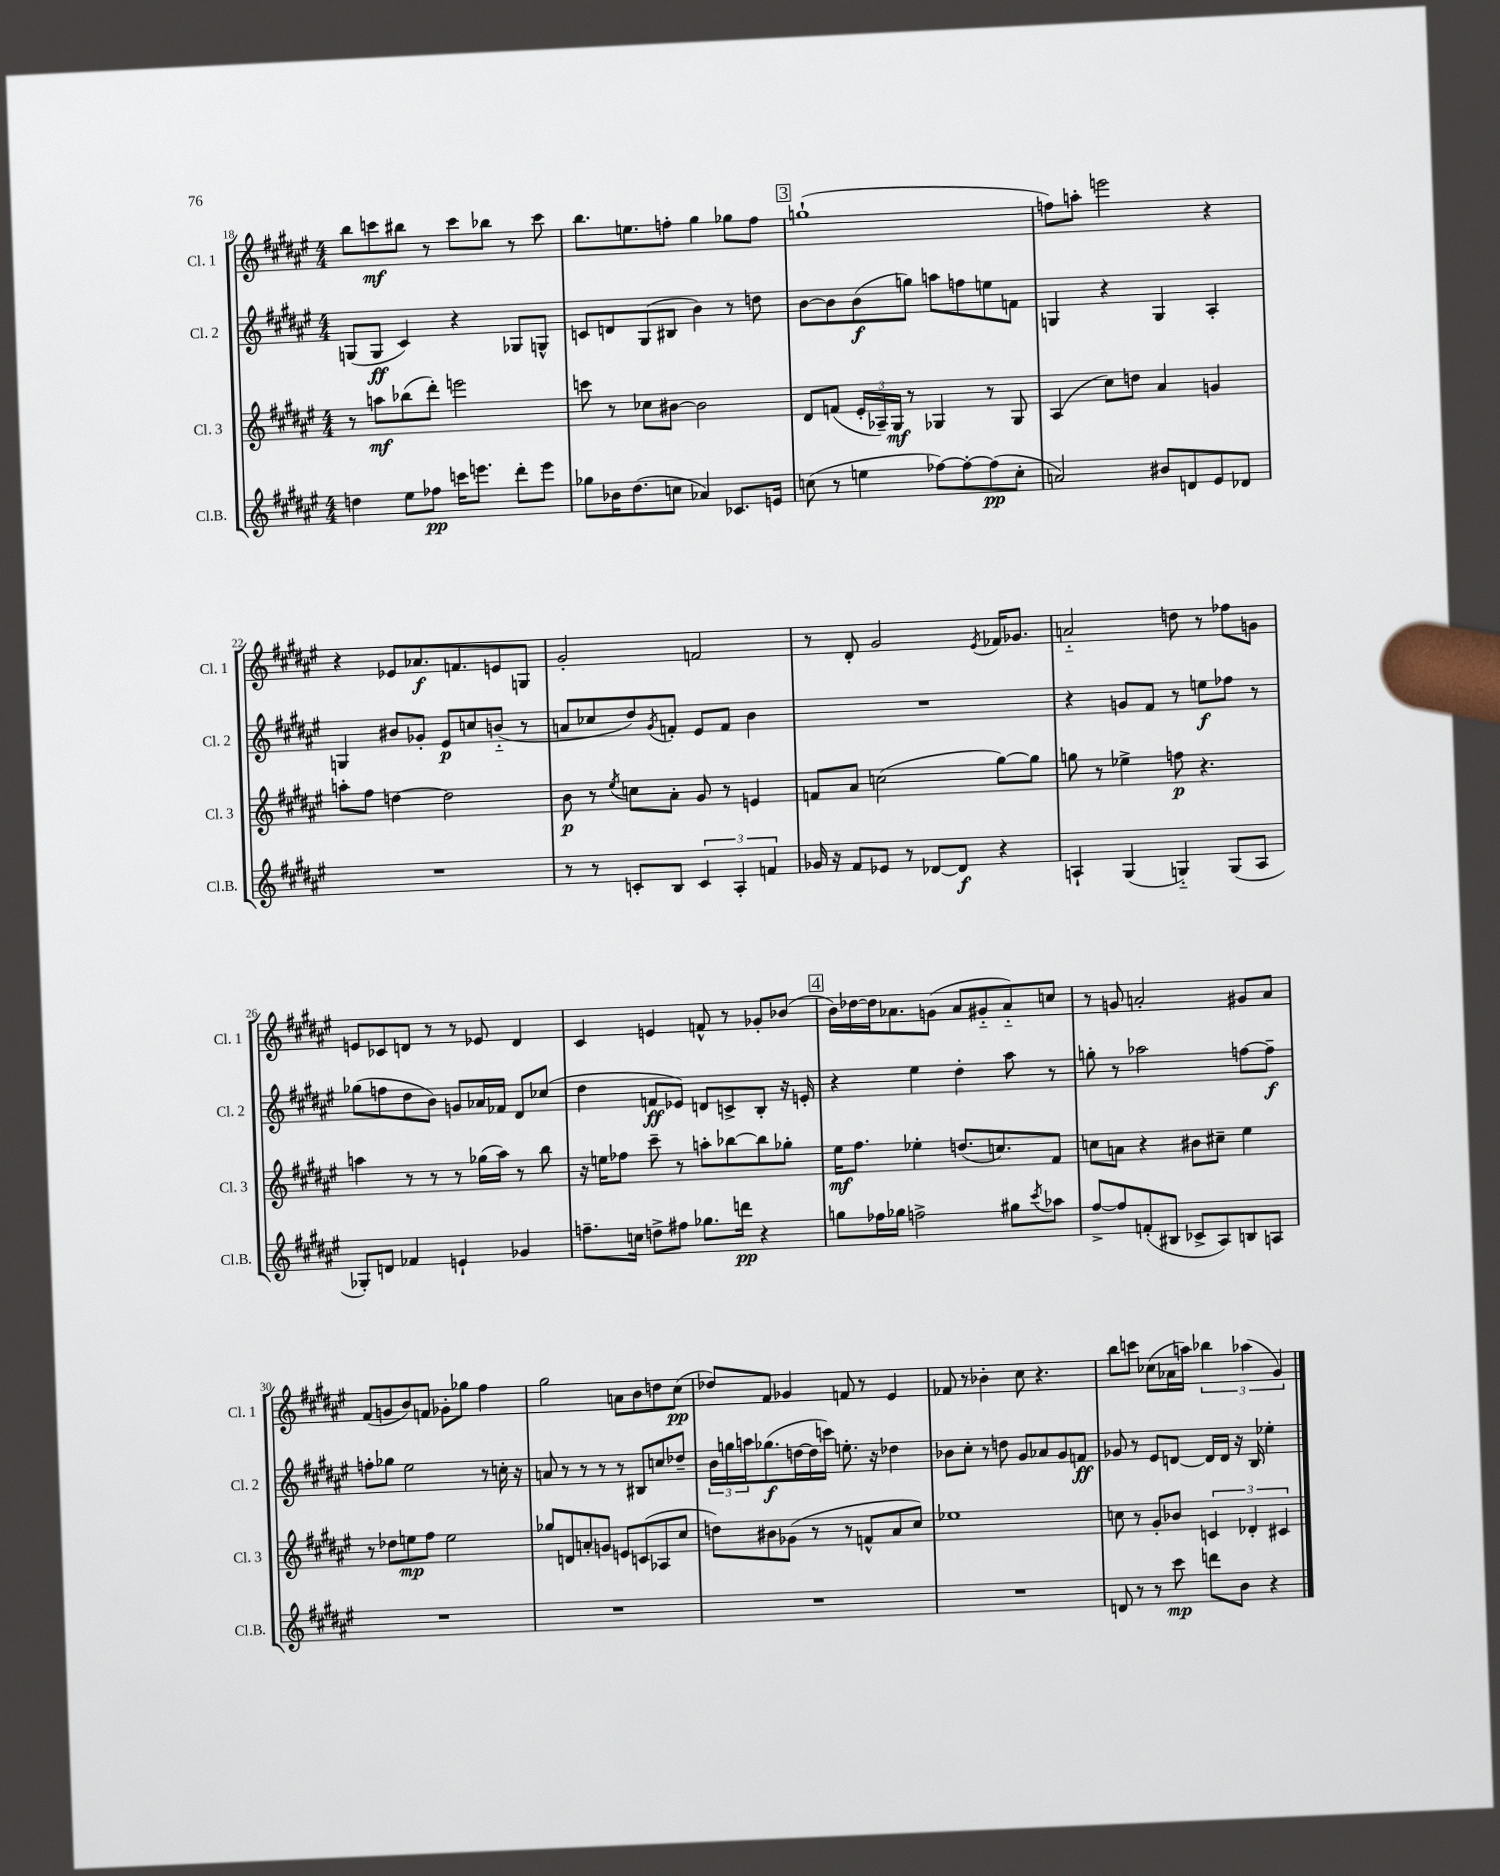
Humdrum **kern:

**kern	**dynam	**kern	**dynam	**kern	**dynam	**kern	**dynam
*part4	*part4	*part3	*part3	*part2	*part2	*part1	*part1
*staff4	*staff4	*staff3	*staff3	*staff2	*staff2	*staff1	*staff1
*I"Cl.B.	*	*I"Cl. 3	*	*I"Cl. 2	*	*I"Cl. 1	*
*I'Cl.B.	*	*I'Cl. 3	*	*I'Cl. 2	*	*I'Cl. 1	*
*clefG2	*	*clefG2	*	*clefG2	*	*clefG2	*
*k[f#c#g#d#a#e#]	*	*k[f#c#g#d#a#e#]	*	*k[f#c#g#d#a#e#]	*	*k[f#c#g#d#a#e#]	*
*M4/4	*	*M4/4	*	*M4/4	*	*M4/4	*
=18	=18	=18	=18	=18	=18	=18	=18
4ddn\	.	8r	.	(8Gn/L	.	8bb\L	.
.	.	8aan\L	mf	8G/J	ff	8cccn\	mf
8ee#\L	.	(8bb-X\	.	4c#/)	.	8bb#X\J	.
8ff-X\J	pp	8ddd#'\J)	.	.	.	8r	.
16cccn\KL	.	2eeen\	.	4r	.	8ccc\L	.
8.eeen\J	.	.	.	.	.	.	.
.	.	.	.	.	.	8bb-X\J	.
8ddd#'\L	.	.	.	8G-X/L	.	8r	.
8eee\J	.	.	.	8Gn^^/J	.	8ccc\	.
=19	=19	=19	=19	=19	=19	=19	=19
8gg-X\L	.	8cccn\	.	8cn/L	.	8.bb\L	.
16b-X\K	.	8r	.	8dn/	.	.	.
(8.dd#\	.	.	.	.	.	8.een\	.
.	.	8cc-X\L	.	(8G#/	.	.	.
8ccn\J	.	[8b#X\J	.	8B#X/J	.	8ffn'\J	.
4a-X/)	.	2b#\]	.	4b\)	.	4gg#\	.
8.c-X/L	.	.	.	8r	.	8gg-X\L	.
.	.	.	.	8ddn\	.	8ff\J	.
16en/Jk	.	.	.	.	.	.	.
!!LO:REH:place=s1:t=3
=20	=20	=20	=20	=20	=20	=20	=20
(8ccn\	.	8d#/L	.	[8b\L	.	(1ggn`	.
8r	.	(8fn/J	.	8b\]	.	.	.
4een\	.	24e#'/LL	.	(8b\	f	.	.
.	.	24A-X~/)	.	.	.	.	.
.	.	24G#/JJ	mf	.	.	.	.
.	.	8r	.	8ggn\J)	.	.	.
[8ff-X\L)	.	4G-X/	.	8aan\L	.	.	.
8ff-'\_	.	.	.	8ffn\	.	.	.
(8ff-\]	pp	8r	.	8een\	.	.	.
8cc'\J	.	8G-/	.	8fn\J	.	.	.
=21	=21	=21	=21	=21	=21	=21	=21
2an/)	.	(4A#/	.	4Gn/	.	8ffn\L)	.
.	.	.	.	.	.	8aan'\J	.
.	.	8cc#\L)	.	4r	.	2eeen\	.
.	.	8ddn\J	.	.	.	.	.
8b#X/L	.	4a#/	.	4G/	.	.	.
8dn/	.	.	.	.	.	.	.
8e#/	.	4gn/	.	4A#'/	.	4r	.
8d-X/J	.	.	.	.	.	.	.
!!LO:LB:g=z
=22	=22	=22	=22	=22	=22	=22	=22
1r	.	8aan'\L	.	4Gn/	.	4r	.
.	.	8ff#\J	.	.	.	.	.
.	.	[4ddn\	.	8b#X/L	.	8e-X/L	.
.	.	.	.	8g-X'/J	.	8.a-X/	f
.	.	2dd\]	.	8e#/L	p	.	.
.	.	.	.	.	.	8.fn/	.
.	.	.	.	8ccn/	.	.	.
.	.	.	.	(8bn/J	.	8en/	.
.	.	.	.	8r	.	8Gn/J	.
=23	=23	=23	=23	=23	=23	=23	=23
8r	.	8b\	p	8an/L	.	2g#'/	.
8r	.	8r	.	8cc-X/	.	.	.
.	.	8qee#/	.	.	.	.	.
8cn'/L	.	8ccn\L	.	8dd#/)	.	.	.
.	.	.	.	8qg#/	.	.	.
8B/J	.	8a#'\J	.	8fn'/J	.	.	.
6c/	.	8g#/	.	8e#/L	.	2fn/	.
.	.	8r	.	8f/J	.	.	.
6A#'/	.	.	.	.	.	.	.
.	.	4en/	.	4b\	.	.	.
6fn/	.	.	.	.	.	.	.
=24	=24	=24	=24	=24	=24	=24	=24
16g-X/	.	8fn/L	.	1r	.	8r	.
16r	.	.	.	.	.	.	.
8f#/L	.	8a#/J	.	.	.	8d#'/	.
8e-X/J	.	(2ccn\	.	.	.	2g#/	.
8r	.	.	.	.	.	.	.
[8d-X/L	.	.	.	.	.	.	.
8d-/J]	f	.	.	.	.	.	.
.	.	.	.	.	.	8qe#/	.
4r	.	[8gg#\L)	.	.	.	16f-X/KL	.
.	.	.	.	.	.	8.g-X/J	.
.	.	8gg#\J]	.	.	.	.	.
=25	=25	=25	=25	=25	=25	=25	=25
4An`/	.	8ggn\	.	4r	.	2an/	.
.	.	8r	.	.	.	.	.
(4G#/	.	4ee-X^\	.	8gn/L	.	.	.
.	.	.	.	8f#/J	.	.	.
4Gn/)	.	8ffn\	p	8r	.	8ddn\	.
.	.	4.r	.	8een\L	f	8r	.
(8G/L	.	.	.	8ff-X\J	.	8ff-X\L	.
8A/J	.	.	.	8r	.	8gn\J	.
!!LO:LB:g=z
=26	=26	=26	=26	=26	=26	=26	=26
8G-X'/L)	.	4aan\	.	(8gg-X\L	.	8en/L	.
8dn/J	.	.	.	8ffn\	.	8c-X/	.
4f-X/	.	8r	.	8dd#\	.	8dn/J	.
.	.	8r	.	8b\J)	.	8r	.
4en`/	.	8r	.	8gn/L	.	8r	.
.	.	(16gg-X\LL	.	16a-X/L	.	8e-X/	.
.	.	16aa\JJ)	.	16f-X/JJ	.	.	.
4g-X/	.	8r	.	8d#/L	.	4d/	.
.	.	8bb\	.	(8cc-X/J	.	.	.
=27	=27	=27	=27	=27	=27	=27	=27
8.ffn~\L	.	16r	.	4dd#\	.	4c#/	.
.	.	16een\KL	.	.	.	.	.
.	.	8ff-X\J	.	.	.	.	.
16ccn\Jk	.	.	.	.	.	.	.
8ddn^\L	.	8ccc#~\	.	8fn/L	ff	4en/	.
8ff#X\J	.	8r	.	8e-X/J)	.	.	.
8.gg-X\L	.	8aan'\L	.	8dn/L	.	8fn^^/	.
.	.	[8bb-X\	.	8cn^/	.	8r	.
16dddn\Jk	pp	.	.	.	.	.	.
4r	.	8bb-\]	.	8B'/J	.	8g-X'/L	.
.	.	8gg-X'\J	.	16r	.	(8b-X/J	.
.	.	.	.	16en'/	.	.	.
!!LO:REH:place=s1:t=4
=28	=28	=28	=28	=28	=28	=28	=28
8ggn\L	.	16ee#\KL	mf	4r	.	16b\LL)	.
.	.	8.ff#\J	.	.	.	[16dd-X\	.
16ff-X\L	.	.	.	.	.	16dd-\J]	.
16gg-X\JJ	.	.	.	.	.	8.a-X\	.
2ffn^\	.	4ee-X'\	.	4ee#\	.	.	.
.	.	.	.	.	.	(8gn\J	.
.	.	(8.ddn/L	.	4dd#'\	.	8a-/L	.
.	.	.	.	.	.	8g#X/	.
.	.	8.ccn/)	.	.	.	.	.
8gg#X\L	.	.	.	8aa#\	.	8a-/)	.
8qccc#/	.	.	.	.	.	.	.
8aa-X\J	.	8f#/J	.	8r	.	8ccn/J	.
=29	=29	=29	=29	=29	=29	=29	=29
[8ff#^/L	.	8ccn\L	.	8ggn'\	.	8r	.
8ff#/]	.	8an\J	.	8r	.	8gn/	.
(8fn'/	.	4r	.	2aa-X\	.	2an'/	.
8B#X/J	.	.	.	.	.	.	.
8c-X^/L	.	8b#X\L	.	.	.	.	.
8A#/)	.	8cc#X~\J	.	.	.	.	.
8Bn/	.	4ee#\	.	[8ffn\L	.	8g#X/L	.
8An/J	.	.	.	8ff~\J]	f	8a/J	.
!!LO:LB:g=z
=30	=30	=30	=30	=30	=30	=30	=30
1r	.	8r	.	8ffn'\L	.	(8f#/L	.
.	.	8dd-X\L	.	8gg-X\J	.	8gn/	.
.	.	8een\	mp	2ee#\	.	8b/)	.
.	.	8ff#\J	.	.	.	8fn/J	.
.	.	2ee\	.	.	.	8g-X'\L	.
.	.	.	.	.	.	8gg-X\J	.
.	.	.	.	8r	.	4ff#\	.
.	.	.	.	16ccn'\	.	.	.
.	.	.	.	16r	.	.	.
=31	=31	=31	=31	=31	=31	=31	=31
1r	.	8gg-X/L	.	8an/	.	2gg#\	.
.	.	8dn/	.	8r	.	.	.
.	.	8an'/	.	8r	.	.	.
.	.	8gn/J	.	8r	.	.	.
.	.	8en/L	.	8r	.	8an\L	.
.	.	(8cn/	.	8B#X/L	.	8b\	.
.	.	8A-X/	.	8ccn/	.	8ddn\	.
.	.	8cc#/J	.	8dd-X~/J	.	(8cc#\J	pp
=32	=32	=32	=32	=32	=32	=32	=32
1r	.	8ddn\L)	.	24b\LL	.	8dd-X/L)	.
.	.	.	.	24ggn\	.	.	.
.	.	.	.	24aan\J	.	.	.
.	.	8b#X\	.	(8.gg-X\	f	8f#/J	.
.	.	(8g-X\J	.	.	.	4g-X/	.
.	.	.	.	[16ddn\L	.	.	.
.	.	8r	.	16dd\]	.	.	.
.	.	.	.	16cccn\JJ)	.	.	.
.	.	8r	.	8.een'\	.	8fn/	.
.	.	8fn^^/L	.	.	.	8r	.
.	.	.	.	16r	.	.	.
.	.	8a#/	.	4dd-X\	.	4e#/	.
.	.	8cc#/J)	.	.	.	.	.
=33	=33	=33	=33	=33	=33	=33	=33
1r	.	1ee-X	.	8b-X\L	.	8f-X/	.
.	.	.	.	8cc#'\J	.	8r	.
.	.	.	.	8r	.	4b-X'\	.
.	.	.	.	8ddn\	.	.	.
.	.	.	.	8g#/L	.	8cc#\	.
.	.	.	.	8a-X/	.	4.r	.
.	.	.	.	8g#/	.	.	.
.	.	.	.	8fn/J	ff	.	.
=34	=34	=34	=34	=34	=34	=34	=34
8dn/	.	8ccn\	.	8g-X/	.	8bb\L	.
8r	.	8r	.	8r	.	8cccn\J	.
8r	.	8g#'/L	.	8e#/L	.	(8cc-X\L	.
8ccc#\	mp	8b-X/J	.	[8dn/J	.	16a-X\L	.
.	.	.	.	.	.	16aan\JJ)	.
8dddn\L	.	6cn/	.	16d/LL]	.	6bb-X\	.
.	.	.	.	16d/JJ	.	.	.
8b\J	.	.	.	16r	.	.	.
.	.	6d-X'/	.	.	.	(6aa-X\	.
.	.	.	.	16B/	.	.	.
4r	.	.	.	4ee-X'\	.	.	.
.	.	6c#X/	.	.	.	6g#/)	.
==	==	==	==	==	==	==	==
*-	*-	*-	*-	*-	*-	*-	*-
